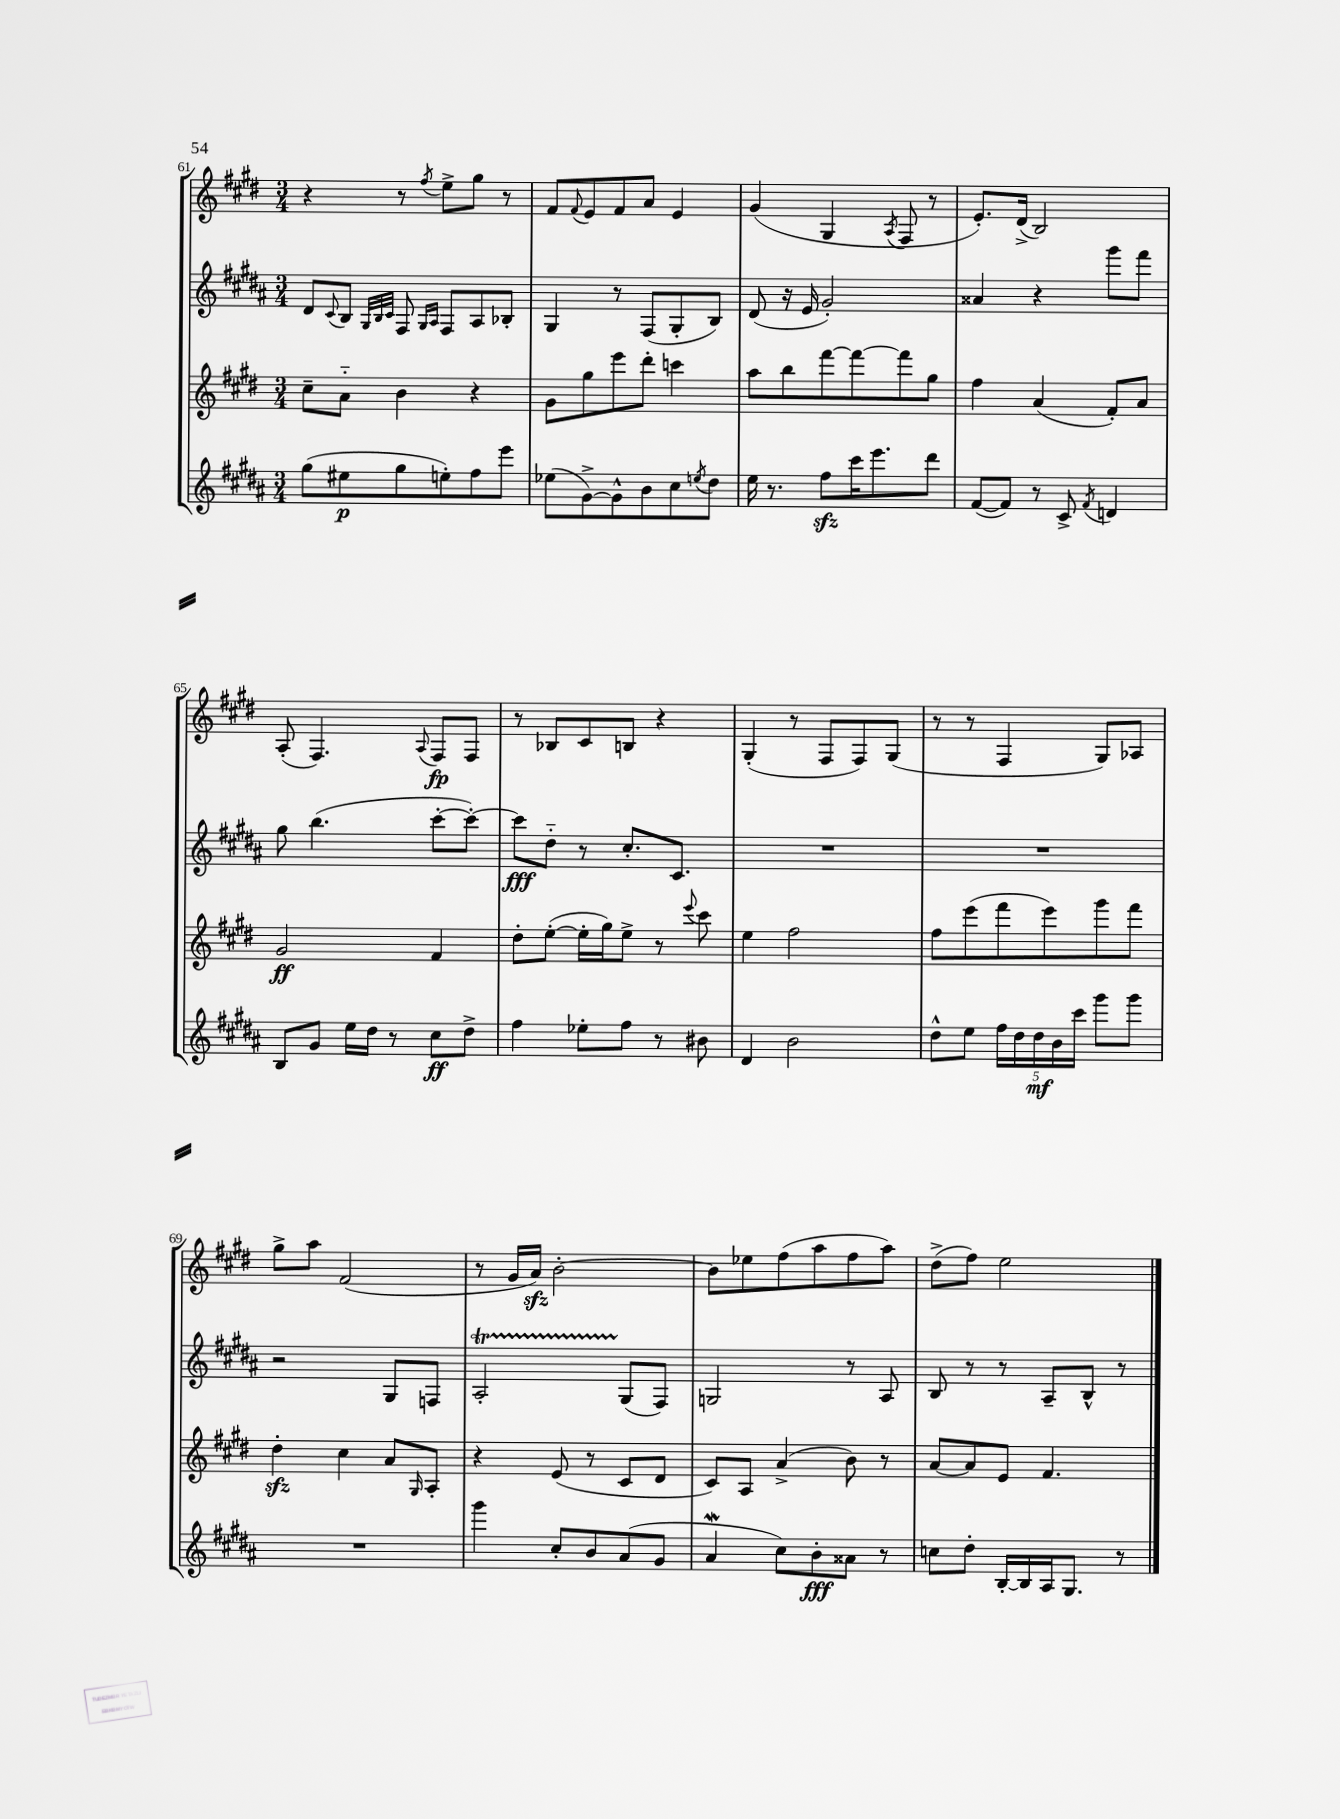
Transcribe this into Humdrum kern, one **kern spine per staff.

**kern	**dynam	**kern	**dynam	**kern	**dynam	**kern	**dynam
*part4	*part4	*part3	*part3	*part2	*part2	*part1	*part1
*staff4	*staff4	*staff3	*staff3	*staff2	*staff2	*staff1	*staff1
*clefG2	*	*clefG2	*	*clefG2	*	*clefG2	*
*k[f#c#g#d#a#]	*	*k[f#c#g#d#]	*	*k[f#c#g#d#a#]	*	*k[f#c#g#d#]	*
*M3/4	*	*M3/4	*	*M3/4	*	*M3/4	*
=61	=61	=61	=61	=61	=61	=61	=61
(8gg#\L	.	8cc#~\L	.	8d#/L	.	4r	.
.	.	.	.	8qqc#/	.	.	.
8ee#X\	p	8a\J	.	8B/J	.	.	.
.	.	.	.	32qqG#/LLL	.	.	.
.	.	.	.	32qqB/	.	.	.
.	.	.	.	32qqc#/JJJ	.	.	.
8gg#\	.	4b\	.	8F#/	.	8r	.
.	.	.	.	16qqG#/LL	.	.	.
.	.	.	.	16qqA#/JJ	.	8qff#/	.
8een'\)	.	.	.	8F#/L	.	8ee^\L	.
8ff#\	.	4r	.	8A#/	.	8gg#\J	.
8eee\J	.	.	.	8B-X'/J	.	8r	.
=62	=62	=62	=62	=62	=62	=62	=62
(8ee-X\L	.	8g#\L	.	4G#/	.	8f#/L	.
.	.	.	.	.	.	8qqf#/	.
[8g#^\)	.	8gg#\	.	.	.	8e/	.
8g#^^\]	.	8eee\	.	8r	.	8f#/	.
8b\	.	8ddd#'\J	.	(8F#/L	.	8a/J	.
8cc#\	.	4cccn\	.	8G#'/	.	4e/	.
8qeen/	.	.	.	.	.	.	.
8dd#\J	.	.	.	8B/J)	.	.	.
=63	=63	=63	=63	=63	=63	=63	=63
16ee\	.	8aa\L	.	(8d#/	.	(4g#/	.
8.r	.	.	.	.	.	.	.
.	.	8bb\	.	16r	.	.	.
.	.	.	.	16e/	.	.	.
8ff#zz\L	.	[8fff#\	.	2g#'/)	.	4G#/	.
16ccc#\K	.	8fff#\_	.	.	.	.	.
8.eee\	.	.	.	.	.	.	.
.	.	.	.	.	.	8qA/	.
.	.	8fff#\]	.	.	.	8F#/	.
8ddd#\J	.	8gg#\J	.	.	.	8r	.
=64	=64	=64	=64	=64	=64	=64	=64
([8f#/L	.	4ff#\	.	4a##X/	.	8.e'/L)	.
8f#/J])	.	.	.	.	.	.	.
.	.	.	.	.	.	(16d#^/Jk	.
8r	.	(4a/	.	4r	.	2B/)	.
8c#^/	.	.	.	.	.	.	.
8qf#/	.	.	.	.	.	.	.
4dn/	.	8f#'/L)	.	8ggg#\L	.	.	.
.	.	8a/J	.	8fff#\J	.	.	.
!!LO:LB:g=z
=65	=65	=65	=65	=65	=65	=65	=65
8B/L	.	2g#/	ff	8gg#\	.	(8A'/	.
8g#/J	.	.	.	(4.bb\	.	4.F#/)	.
16ee\LL	.	.	.	.	.	.	.
16dd#\JJ	.	.	.	.	.	.	.
8r	.	.	.	.	.	.	.
.	.	.	.	.	.	8qqA/	.
8cc#\L	ff	4f#/	.	[8ccc#'\L	.	8F#/L	fp
8dd#^\J	.	.	.	8ccc#'\J_)	.	8F#/J	.
=66	=66	=66	=66	=66	=66	=66	=66
4ff#\	.	8dd#'\L	.	8ccc#\L]	fff	8r	.
.	.	([8ee'\J	.	8dd#\J	.	8B-X/L	.
8ee-X'\L	.	16ee'\LL]	.	8r	.	8c#/	.
.	.	16gg#\J)	.	.	.	.	.
8ff#\J	.	8ee^\J	.	8.cc#'/L	.	8Bn/J	.
8r	.	8r	.	.	.	4r	.
.	.	.	.	8.c#/J	.	.	.
.	.	8qqeee/	.	.	.	.	.
8b#X\	.	8ccc#\	.	.	.	.	.
=67	=67	=67	=67	=67	=67	=67	=67
4d#/	.	4ee\	.	2.r	.	(4G#'/	.
2b\	.	2ff#\	.	.	.	8r	.
.	.	.	.	.	.	8F#/L	.
.	.	.	.	.	.	8F#/)	.
.	.	.	.	.	.	(8G#/J	.
=68	=68	=68	=68	=68	=68	=68	=68
8dd#^^\L	.	8ff#\L	.	2.r	.	8r	.
8ee\J	.	(8eee\	.	.	.	8r	.
20ff#\LL	.	8fff#\	.	.	.	4F#/	.
20dd#\	.	.	.	.	.	.	.
20dd#\	mf	.	.	.	.	.	.
.	.	8eee\)	.	.	.	.	.
20b\	.	.	.	.	.	.	.
20ccc#\JJ	.	.	.	.	.	.	.
8ggg#\L	.	8ggg#\	.	.	.	8G#/L)	.
8ggg#\J	.	8fff#\J	.	.	.	8A-X/J	.
!!LO:LB:g=z
=69	=69	=69	=69	=69	=69	=69	=69
2.r	.	4dd#zz'\	.	2r	.	8gg#^\L	.
.	.	.	.	.	.	8aa\J	.
.	.	4cc#\	.	.	.	(2f#/	.
.	.	8a/L	.	8G#/L	.	.	.
.	.	16qqG#/	.	.	.	.	.
.	.	8A'/J	.	8Fn/J	.	.	.
=70	=70	=70	=70	=70	=70	=70	=70
4ggg#\	.	4r	.	2A#t'/	.	8r	.
.	.	.	.	.	.	16g#/LL	.
.	.	.	.	.	.	16azz/JJ)	.
8cc#'/L	.	(8e/	.	.	.	[2b'\	.
8b/	.	8r	.	.	.	.	.
(8a#/	.	8c#/L	.	(8G#/L	.	.	.
8g#/J	.	8d#/J	.	8F#/J)	.	.	.
=71	=71	=71	=71	=71	=71	=71	=71
4a#W/	.	8c#/L)	.	2Gn/	.	8b\L]	.
.	.	8A/J	.	.	.	8ee-X\	.
8cc#\L)	.	(4a^/	.	.	.	(8ff#\	.
8b'\	fff	.	.	.	.	8aa\	.
8a##X\J	.	8b\)	.	8r	.	8ff#\	.
8r	.	8r	.	8A#/	.	8aa\J)	.
=72	=72	=72	=72	=72	=72	=72	=72
8ccn\L	.	[8a/L	.	8B/	.	(8dd#^\L	.
8dd#'\J	.	8a/]	.	8r	.	8ff#\J)	.
[16B'/LL	.	8e/J	.	8r	.	2ee\	.
16B/]	.	.	.	.	.	.	.
16A#/J	.	4.f#/	.	8A#~/L	.	.	.
8.G#/J	.	.	.	.	.	.	.
.	.	.	.	8B^^/J	.	.	.
8r	.	.	.	8r	.	.	.
==	==	==	==	==	==	==	==
*-	*-	*-	*-	*-	*-	*-	*-
